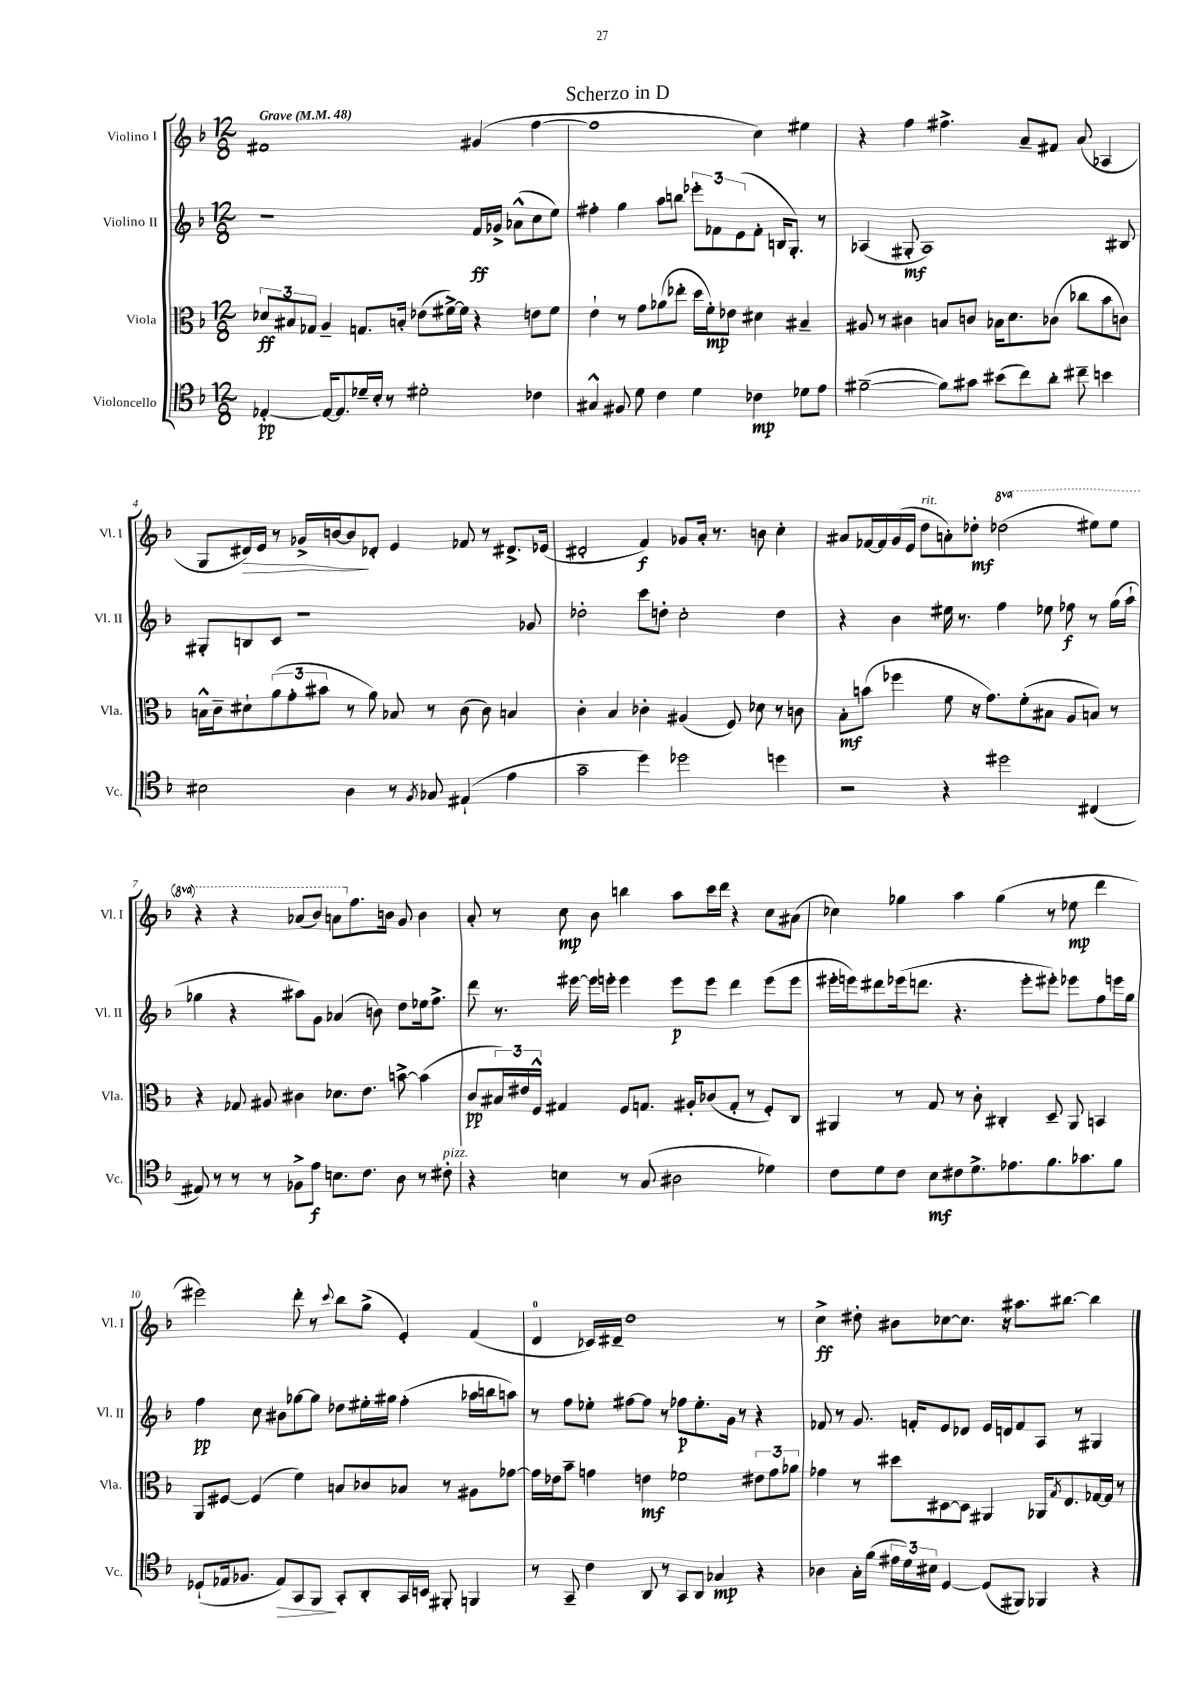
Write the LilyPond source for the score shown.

\header { title = "Scherzo in D" }
<<
\new StaffGroup <<
\new Staff = "s0" \with { instrumentName = "Violino I" shortInstrumentName = "Vl. I" } {
    \clef treble \key f \major \numericTimeSignature \time 12/8 \set Staff.ottavationMarkups = #ottavation-simple-ordinals \tempo "Grave" 4 = 48
    fis'1 gis'4( f''4~ |
    f''1 c''4) eis''4 |
    r4 f''4 fis''4.-> a'8-- fis'8 a'8( aes4 |
    g8 dis'16\>) e'16 r8 ges'16-> b'16~ b'8\! des'8-. e'4 fes'8 r8 dis'8.-> ees'16( |
    dis'2-. f'4\f) ges'8 a'16-. r8. b'8 c''4-. |
    ais'8 fes'16~ fes'16 g'16( e'16 d''8^\markup { \italic "rit." } a'8-.) des''8-.\mf \ottava #1 des'''2( eis'''8) eis'''8 |
    r4 r4 aes''8( bes''8) a''8 \ottava #0 f''8. b'16 g'8 b'4 |
    a'8-. r8 c''8\mp bes'8 b''4 a''8 c'''16 d'''16 r4 c''8 ais'8( |
    ces''4) ges''4 a''4 ges''4( r8 ees''8\mp d'''4 |
    eis'''2) d'''8-. r8 \appoggiatura { c'''8 } bes''8 g''8->( e'4-.) f'4( |
    d'4-0 ces'16) dis'16-- d''1 r8 |
    c''4->\ff dis''8-. bis'8 ces''8~ ces''8. r16 ais''8. bis''8.~ bis''4 \bar "|." |
}
\new Staff = "s1" \with { instrumentName = "Violino II" shortInstrumentName = "Vl. II" } {
    \clef treble \key f \major \numericTimeSignature \time 12/8
    r1 f'16\ff ges'16-> aes'8-^( c''8 e''8) |
    fis''4-. g''4 a''8 b''8 \tuplet 3/2 { ees'''8-. fes'8 e'8( } fes'8-. b16 g8.-.) r8 |
    aes4( gis8-.\mf aes1) bis8 |
    gis8-. b8 c'8 r1 ges'8 |
    des''2-. c'''8 d''8-. c''2-. d''4 |
    r4 bes'4 eis''16 r8. f''4 ees''8 fes''8\f r8 g''16( a''16-! |
    ges''4 r4 ais''8) g'8 aes'4( b'8) d''8 ees''16 f''8.-> |
    d'''8 r8. eis'''16~ eis'''16 e'''16-. e'''4 e'''8\p e'''8 d'''4 e'''8( e'''8 |
    eis'''16-. e'''16) dis'''8 ees'''16( d'''8. r4. ees'''8-. eis'''8-.) ees'''8 f''8 e'''16 g''16 |
    f''4\pp c''8 bis'8 ges''8~ ges''8 des''8 eis''16-. gis''16 f''4-.( aes''16 b''16 a''8) |
    r8 f''8 ees''8-. fis''8~ fis''8 r8 fes''8\p ees''8.-. g'16 r8 r4 |
    fes'8 r8 g'8. f'16-. e'8 des'8 e'16 d'16 f'8 a8 r8 gis4 \bar "|." |
}
\new Staff = "s2" \with { instrumentName = "Viola" shortInstrumentName = "Vla." } {
    \clef alto \key f \major \numericTimeSignature \time 12/8
    \tuplet 3/2 { des'8\ff bis8 ges8 } a4-- g8. b16-. ees'8( fis'16~->) fis'16 r4 e'8 fis'8 |
    e'4-! r8 g'8 aes'8( ees''8-. d''16 f'16-.\mp) ees'8 dis'4 bis4-- |
    ais8 r8 cis'4 b8 c'8 bes16 d'8. ces'8( ces''8 bes'8 c'8) |
    b16-^ c'16-- dis'8-! \tuplet 3/2 { a'8( g'8-. bis'8 } r8 a'8) bes8 r8 c'8( c'8) b4 |
    c'4-. bes4 ces'4-. ais4( f8) des'8 r8 c'8 |
    bes8-.\mf b'8( fes''4 f'8 r16 g'8.) f'8-.( bis8 a8 b8) r8 |
    r4 ges8 ais8 cis'4 des'8. e'8. b'8~-> b'4( |
    c'8\pp \tuplet 3/2 { bis16) eis'16 f16-^ } gis4 f8 g8. ais16-. ces'8( g8-. r8 f8-.) c8 |
    ais,4 r8 g8 r8 c'8-. cis4-. d8-- ais,8 b,4 |
    a,8 fis8~ fis4( f'4) b8 ces'8 bes8 r8 ais8 ges'8~ |
    ges'16 ees'16 bes'8-- g'4 e'4\mf fes'2 \tuplet 3/2 { eis'8 g'8 aes'8 } |
    ges'4 r8 dis''8 dis8~ dis8 ais,4 aes,16 \acciaccatura { g8 } e8. ges16~ ges16 r8 \bar "|." |
}
\new Staff = "s3" \with { instrumentName = "Violoncello" shortInstrumentName = "Vc." } {
    \clef tenor \key f \major \numericTimeSignature \time 12/8
    ees4~-.\pp ees16~ ees8. des'16-- bes16-. r8 dis'2-. ces'4 |
    gis4-^ fis8 d'8 c'4 d'4 ces'4\mp des'8 e'8 |
    fis'2~--( fis'8) gis'8 bis'8( c''8) a'8-. cis''8-- b'4 |
    bis2 a4 r8 \acciaccatura { f8 } ges8 eis4-!( e'4 |
    g'2-- d''4) des''2 d''4 |
    r2 r4 dis''2 cis4( |
    eis8) r8 r8 r8 fes8-> e'8\f b8. c'8. a8 r8 cis'8-.^\markup { \italic "pizz." } |
    r4 b4 r8 g8( ais2 des'4) |
    c'8 d'8 c'8 bes8\mf cis'8 d'8.-> ees'8. f'8. ges'8. f'8 |
    des8-!( ees16 fes8. ees8\>) g,8 f,8\! g,8-. a,8-. g,16 b,16 fis,8-. f,4 |
    r8 g,8-- c'4 a,8 r8 g,8 a,8 ges4\mp r4 |
    aes4 g16-. f'16( \tuplet 3/2 { eis'16 d'16) bis16 } d4~ d8( fis,8) fes,4 r4 \bar "|." |
}
>>
>>
